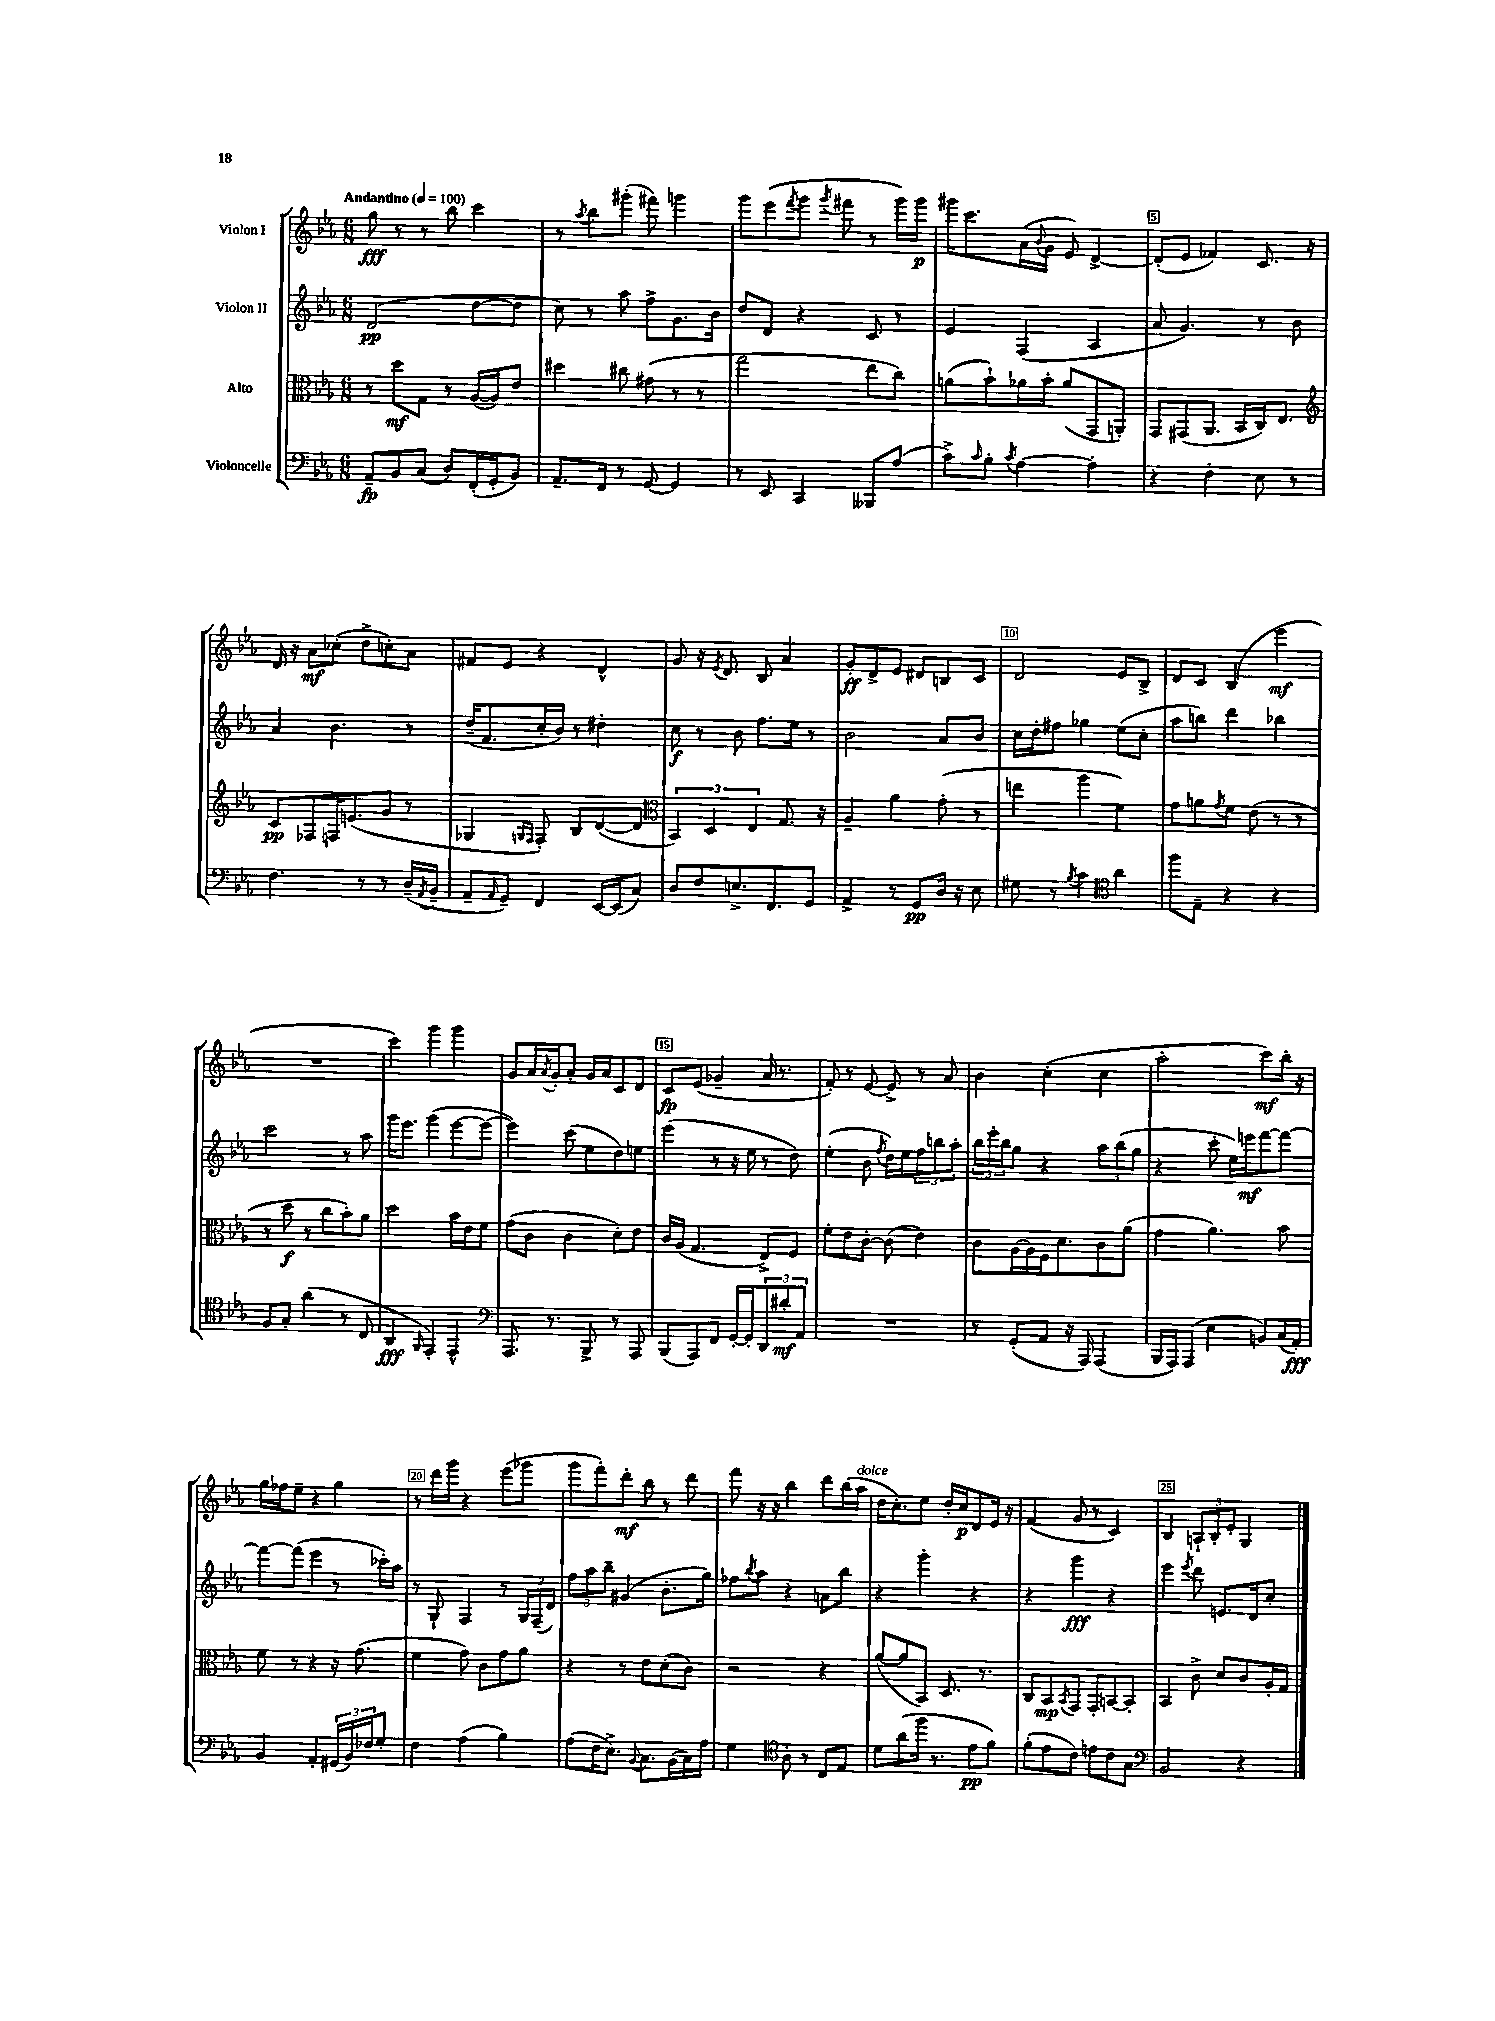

**kern	**dynam	**kern	**dynam	**kern	**dynam	**kern	**dynam
*part4	*part4	*part3	*part3	*part2	*part2	*part1	*part1
*staff4	*staff4	*staff3	*staff3	*staff2	*staff2	*staff1	*staff1
*I"Violoncelle	*	*I"Alto	*	*I"Violon II	*	*I"Violon I	*
*clefF4	*	*clefC3	*	*clefG2	*	*clefG2	*
*k[b-e-a-]	*	*k[b-e-a-]	*	*k[b-e-a-]	*	*k[b-e-a-]	*
*M6/8	*	*M6/8	*	*M6/8	*	*M6/8	*
*MM100	*	*MM100	*	*MM100	*	*MM100	*
=1	=1	=1	=1	=1	=1	=1	=1
!	!	!	!	!	!	!LO:TX:a:B:t=Andantino	!
8AA-~/L	fp	8r	.	(2d/	pp	8gg\	fff
8BB-/	.	8dd\L	mf	.	.	8r	.
(8C/J	.	8G\J	.	.	.	8r	.
8D/L)	.	8r	.	.	.	8bb-\	.
(16FF'/L	.	([16A-/LL	.	[8dd\L	.	4ccc\	.
16GG'/J	.	16A-/J])	.	.	.	.	.
8BB-/J)	.	8e-/J	.	8dd\J]	.	.	.
=2	=2	=2	=2	=2	=2	=2	=2
8.AA-~/L	.	4dd#X\	.	8cc\)	.	8r	.
.	.	.	.	.	.	8qaa-/	.
.	.	.	.	8r	.	8bb-\L	.
16FF/Jk	.	.	.	.	.	.	.
8r	.	8cc#X\	.	8aa-\	.	(8ggg#X'\J	.
[8GG/	.	(8g#X\	.	8ff^\L	.	8fff#X\)	.
4GG/]	.	8r	.	8.g\	.	4gggn\	.
.	.	8r	.	.	.	.	.
.	.	.	.	16b-\Jk	.	.	.
=3	=3	=3	=3	=3	=3	=3	=3
8r	.	2gg\	.	8dd/L	.	8ggg\L	.
8EE-/	.	.	.	8d/J	.	(8eee-\	.
.	.	.	.	.	.	8qfff/	.
4CC/	.	.	.	4r	.	8ggg\J	.
.	.	.	.	.	.	8qggg/	.
.	.	.	.	.	.	8fff#X\	.
8BBB--X/L	.	8ee-\L	.	8c/	.	8r	.
(8A-/J	.	8cc\J)	.	8r	.	16ggg\LL)	.
.	.	.	.	.	.	16ggg\JJ	p
=4	=4	=4	=4	=4	=4	=4	=4
8c^\L)	.	(8an\L	.	4e-/	.	16ggg#X\KL	.
.	.	.	.	.	.	8.ccc\	.
16qqc/	.	.	.	.	.	.	.
8B-'\J	.	8b-`\)	.	.	.	.	.
8qc/	.	.	.	.	.	.	.
[4A-\	.	16a-X\L	.	(4F/	.	(16a-\L	.
.	.	.	.	.	.	8qqb-/	.
.	.	16b-'\JJ	.	.	.	16g\JJ	.
.	.	(8a-/L	.	.	.	8e-/)	.
4A-'\]	.	8GG/	.	4A-/	.	[4d^/	.
.	.	8AAn'/J)	.	.	.	.	.
=5	=5	=5	=5	=5	=5	=5	=5
4r	.	8GG/L	.	8a-/	.	(8d'/L]	.
.	.	(8GG#X/	.	4.g/)	.	8e-/J	.
4F'\	.	8.AA-/J	.	.	.	4f-X/)	.
.	.	16BB-/LL	.	.	.	.	.
8E-\	.	16C/J)	.	8r	.	8.c/	.
.	.	8.E-/J	.	.	.	.	.
8r	.	.	.	8b-\	.	.	.
.	.	.	.	.	.	16r	.
!!LO:LB:g=z
=6	=6	=6	=6	=6	=6	=6	=6
*	*	*clefG2	*	*	*	*	*
4.F\	.	8c/L	pp	4a-/	.	16d/	.
.	.	.	.	.	.	16r	.
.	.	8F-X/	.	.	.	8a-\L	mf
.	.	16Fn/K	.	4.b-\	.	(8cc-X'\J	.
.	.	(8.en/	.	.	.	.	.
8r	.	.	.	.	.	8dd^\L	.
8r	.	8g/J	.	.	.	8ccn'\)	.
(16D~/LL	.	8r	.	8r	.	8a-\J	.
8qAA-/	.	.	.	.	.	.	.
16BB-~/JJ	.	.	.	.	.	.	.
=7	=7	=7	=7	=7	=7	=7	=7
8AA-~/L	.	4G-X/	.	(16dd~/KL	.	8f#X/L	.
.	.	.	.	8.f/	.	.	.
16qqAA-/	.	.	.	.	.	.	.
8GG~/J)	.	.	.	.	.	8e-/J	.
.	.	16qqGn/LL	.	.	.	.	.
.	.	16qqF/JJ	.	.	.	.	.
4FF/	.	8F'/)	.	16cc'/L	.	4r	.
.	.	.	.	16b-/JJ)	.	.	.
.	.	8B-/L	.	8r	.	.	.
[16EE-/LL	.	([8d/	.	4dd#X'\	.	4d^^/	.
(16EE-/J]	.	.	.	.	.	.	.
8C/J)	.	8d/J]	.	.	.	.	.
=8	=8	=8	=8	=8	=8	=8	=8
*	*	*clefC3	*	*	*	*	*
8D/L	.	6BB-/)	.	8cc\	f	8g/	.
8F/	.	.	.	8r	.	16r	.
.	.	6D/	.	.	.	.	.
.	.	.	.	.	.	8qe-/	.
.	.	.	.	.	.	8.d/	.
8.En^/	.	.	.	8b-\	.	.	.
.	.	6E-/	.	.	.	.	.
.	.	.	.	8.ff\L	.	8B-/	.
8.FF/	.	.	.	.	.	.	.
.	.	8.G/	.	.	.	4a-/	.
.	.	.	.	16ee-\Jk	.	.	.
8GG/J	.	.	.	8r	.	.	.
.	.	16r	.	.	.	.	.
=9	=9	=9	=9	=9	=9	=9	=9
4AA-^/	.	4A-~/	.	2b-\	.	8g'/L	ff
.	.	.	.	.	.	8d^/	.
8r	.	4a-\	.	.	.	8e-/J	.
8GG/L	pp	.	.	.	.	8d#X/L	.
16D/Jk	.	(8g'\	.	8a-/L	.	8Bn/	.
16r	.	.	.	.	.	.	.
8E-\	.	8r	.	8b-/J	.	8c/J	.
=10	=10	=10	=10	=10	=10	=10	=10
8G#X\	.	4een\	.	16cc\LL	.	2d/	.
.	.	.	.	16dd'\J	.	.	.
8r	.	.	.	8ff#X\J	.	.	.
8qB-/	.	.	.	.	.	.	.
4c\	.	4aa-\	.	4gg-X\	.	.	.
*clefC4	*	*	*	*	*	*	*
4a-\	.	4f\)	.	(8ee-\L	.	8e-/L	.
.	.	.	.	8cc'\J	.	8B-^/J	.
=11	=11	=11	=11	=11	=11	=11	=11
8ff\L	.	8g\L	.	8aa-\L	.	8d/L	.
8E-~\J	.	8an\	.	8bbn\J)	.	8c/J	.
.	.	8qg/	.	.	.	.	.
4r	.	8f\J	.	4ddd\	.	(4B-/	.
.	.	(8e-\	.	.	.	.	.
4r	.	8r	.	4bb-X\	.	4eee-\	mf
.	.	8r	.	.	.	.	.
!!LO:LB:g=z
=12	=12	=12	=12	=12	=12	=12	=12
8F/L	.	8r	.	2ccc\	.	2.r	.
8G'/J	.	8dd\	f	.	.	.	.
(4a-\	.	8r	.	.	.	.	.
.	.	8cc\L	.	.	.	.	.
8r	.	8b-'\)	.	8r	.	.	.
8C/	.	8a-\J	.	8aa-\	.	.	.
=13	=13	=13	=13	=13	=13	=13	=13
4AA-/	fff	2dd\	.	16ggg\KL	.	4ccc\)	.
.	.	.	.	8.eee-\J	.	.	.
16qqFF/	.	.	.	.	.	.	.
4EE-'/)	.	.	.	(4ggg\	.	4ggg\	.
4EE-^^/	.	16b-\LL	.	[8eee-\L	.	4ggg\	.
.	.	16e-\J	.	.	.	.	.
.	.	8f\J	.	8eee-\J_	.	.	.
=14	=14	=14	=14	=14	=14	=14	=14
*clefF4	*	*	*	*	*	*	*
8.AAA-/	.	(8g\L	.	4eee-\])	.	8g/L	.
.	.	8c\J	.	.	.	16a-/L	.
.	.	.	.	.	.	8qa-/	.
8.r	.	.	.	.	.	16g'/J	.
.	.	4c\	.	(8ccc\	.	8a-'/J	.
8BBB-^/	.	.	.	8ee-\L	.	16g/LL	.
.	.	.	.	.	.	16a-/J	.
8r	.	8d'\L)	.	8dd\)	.	8c/	.
8AAA-/	.	8e-\J	.	8een\J	.	8d/J	.
=15	=15	=15	=15	=15	=15	=15	=15
(8BBB-/L	.	16c/LL	.	(4eee-\	.	8c/L	fp
.	.	(16A-/JJ	.	.	.	.	.
8AAA-/)	.	4.G/	.	.	.	(8e-/J	.
8FF/J	.	.	.	8r	.	4g-X~/	.
[16GG'/LL	.	.	.	16r	.	.	.
16GG'/J]	.	.	.	16ee-\	.	.	.
12DD/	.	8E-^/L)	.	8r	.	16a-/	.
.	.	.	.	.	.	8.r	.
12d#X'/	mf	.	.	.	.	.	.
.	.	8F/J	.	8dd\)	.	.	.
12AA-/J	.	.	.	.	.	.	.
=16	=16	=16	=16	=16	=16	=16	=16
2.r	.	8f'\L	.	(4ee-'\	.	8f'/)	.
.	.	8e-\	.	.	.	8r	.
.	.	[8c'\J	.	8b-\	.	[8e-/	.
.	.	.	.	8qff/	.	.	.
.	.	(8c\]	.	16dd\LL)	.	8e-^/]	.
.	.	.	.	16ee-\J	.	.	.
.	.	4e-\)	.	12ff\	.	8r	.
.	.	.	.	12bbn\	.	.	.
.	.	.	.	.	.	8a-/	.
.	.	.	.	12aa-'\J	.	.	.
=17	=17	=17	=17	=17	=17	=17	=17
8r	.	8c\L	.	24bb-\LL	.	4b-\	.
.	.	.	.	24eee-'\	.	.	.
.	.	.	.	24bb-\J	.	.	.
(8GG'/L	.	[16A-\L	.	8gg\J	.	.	.
.	.	16A-\]	.	.	.	.	.
8AA-/J	.	16F\J	.	4r	.	(4cc'\	.
.	.	8.d\	.	.	.	.	.
16r	.	.	.	.	.	.	.
16AAA-/)	.	.	.	.	.	.	.
(4AAA-/	.	8c\	.	12aa-\L	.	4cc\	.
.	.	.	.	(12bb-\	.	.	.
.	.	(8a-\J	.	.	.	.	.
.	.	.	.	12gg\J	.	.	.
=18	=18	=18	=18	=18	=18	=18	=18
16BBB-/LL	.	4g\	.	4r	.	2aa-'\	.
16AAA-/J)	.	.	.	.	.	.	.
(8AAA-/J	.	.	.	.	.	.	.
4E-\	.	4.a-\)	.	8ccc'\	.	.	.
.	.	.	.	16ee-\LL)	.	.	.
.	.	.	.	16eeen\J	mf	.	.
8BBn/L)	.	.	.	[8fff\	.	8ccc\L)	mf
(16C/L	.	8b-\	.	8fff\J_	.	16bb-'\Jk	.
16AA-'/JJ)	fff	.	.	.	.	16r	.
!!LO:LB:g=z
=19	=19	=19	=19	=19	=19	=19	=19
4BB-/	.	8f\	.	8fff\L_	.	16gg\LL	.
.	.	.	.	.	.	16ff-X\J	.
.	.	8r	.	(8fff\J]	.	8ee-~\J	.
4AA-'/	.	4r	.	4eee-\	.	4r	.
(24GG#X/LL	.	16r	.	8r	.	4gg\	.
24BB-/)	.	.	.	.	.	.	.
.	.	(8.g\	.	.	.	.	.
24F-X/J	.	.	.	.	.	.	.
8G'/J	.	.	.	16ccc-X'\LL)	.	.	.
.	.	.	.	16aa-\JJ	.	.	.
=20	=20	=20	=20	=20	=20	=20	=20
4F\	.	4f\	.	8r	.	8r	.
.	.	.	.	8G`/	.	16ddd\LL	.
.	.	.	.	.	.	16ggg\JJ	.
(4A-\	.	8g\)	.	4F/	.	4r	.
.	.	8c\L	.	.	.	.	.
4B-\)	.	8g\	.	8r	.	(8eee-\L	.
.	.	8a-\J	.	24G/LL	.	8ggg-X\J	.
.	.	.	.	(24F~/	.	.	.
.	.	.	.	24d/JJ)	.	.	.
=21	=21	=21	=21	=21	=21	=21	=21
(8A-\L	.	4r	.	12ff\L	.	8ggg\L	.
.	.	.	.	12aa-\	.	.	.
16F\K	.	.	.	.	.	8fff'\)	.
.	.	.	.	12bb-~\J	.	.	.
8.E-^\J)	.	.	.	.	.	.	.
.	.	8r	.	(4g#X/	.	8ddd'\J	mf
8qqBB-/	.	.	.	.	.	.	.
8.C\L	.	8e-\L	.	.	.	8bb-\	.
.	.	(8d'\	.	8.b-'\L	.	8r	.
(16BB-\L	.	.	.	.	.	.	.
16C\)	.	8c\J)	.	.	.	8ddd\	.
16A-\JJ	.	.	.	16gg\Jk)	.	.	.
=22	=22	=22	=22	=22	=22	=22	=22
4G\	.	2r	.	8ff-X\L	.	8fff\	.
.	.	.	.	8qbb-/	.	.	.
.	.	.	.	8aa-\J	.	16r	.
.	.	.	.	.	.	16r	.
*clefC4	*	*	*	*	*	*	*
8A-'\	.	.	.	4r	.	4bb-\	.
8r	.	.	.	.	.	.	.
8C/L	.	4r	.	8an\L	.	8ddd\L	.
8E-/J	.	.	.	8bb-\J	.	(16bb-\L	.
!	!	!	!	!	!	!LO:TX:a:i:t=dolce	!
.	.	.	.	.	.	16aa-\JJ	.
=23	=23	=23	=23	=23	=23	=23	=23
8d\L	.	([8a-/L	.	4r	.	16dd\KL	.
.	.	.	.	.	.	8.cc'\)	.
(8a-\	.	8a-/]	.	.	.	.	.
16ff\Jk	.	8BB-/J)	.	4ggg'\	.	8ee-\J	.
8.r	.	.	.	.	.	.	.
.	.	8.D/	.	.	.	16dd'/LL	.
.	.	.	.	.	.	16cc/J	p
8e-\L	pp	.	.	4r	.	8d/	.
.	.	8.r	.	.	.	.	.
8f\J)	.	.	.	.	.	16e-/Jk	.
.	.	.	.	.	.	16r	.
=24	=24	=24	=24	=24	=24	=24	=24
(8f'\L	.	8C/L	.	4r	.	(4f/	.
8e-\	.	8BB-/	mp	.	.	.	.
.	.	8qBB-/	.	.	.	.	.
8c\J)	.	8GG/J	.	4ggg\	fff	8g/	.
8en\L	.	8GG'/L	.	.	.	8r	.
8c\	.	[8BBn/	.	4r	.	4c/)	.
8G\J	.	8BB'/J]	.	.	.	.	.
=25	=25	=25	=25	=25	=25	=25	=25
*clefF4	*	*	*	*	*	*	*
2BB-/	.	4BB-/	.	4eee-\	.	4B-/	.
.	.	.	.	8qeee-/	.	.	.
.	.	8c^\	.	8ddd\	.	12An`/L	.
.	.	.	.	.	.	12B-'/	.
.	.	8d/L	.	8.en/L	.	.	.
.	.	.	.	.	.	12e-'/J	.
4r	.	8c/	.	.	.	4G/	.
.	.	.	.	16d/k	.	.	.
.	.	16A-'/L	.	8cc'/J	.	.	.
.	.	16G/JJ	.	.	.	.	.
==	==	==	==	==	==	==	==
*-	*-	*-	*-	*-	*-	*-	*-
